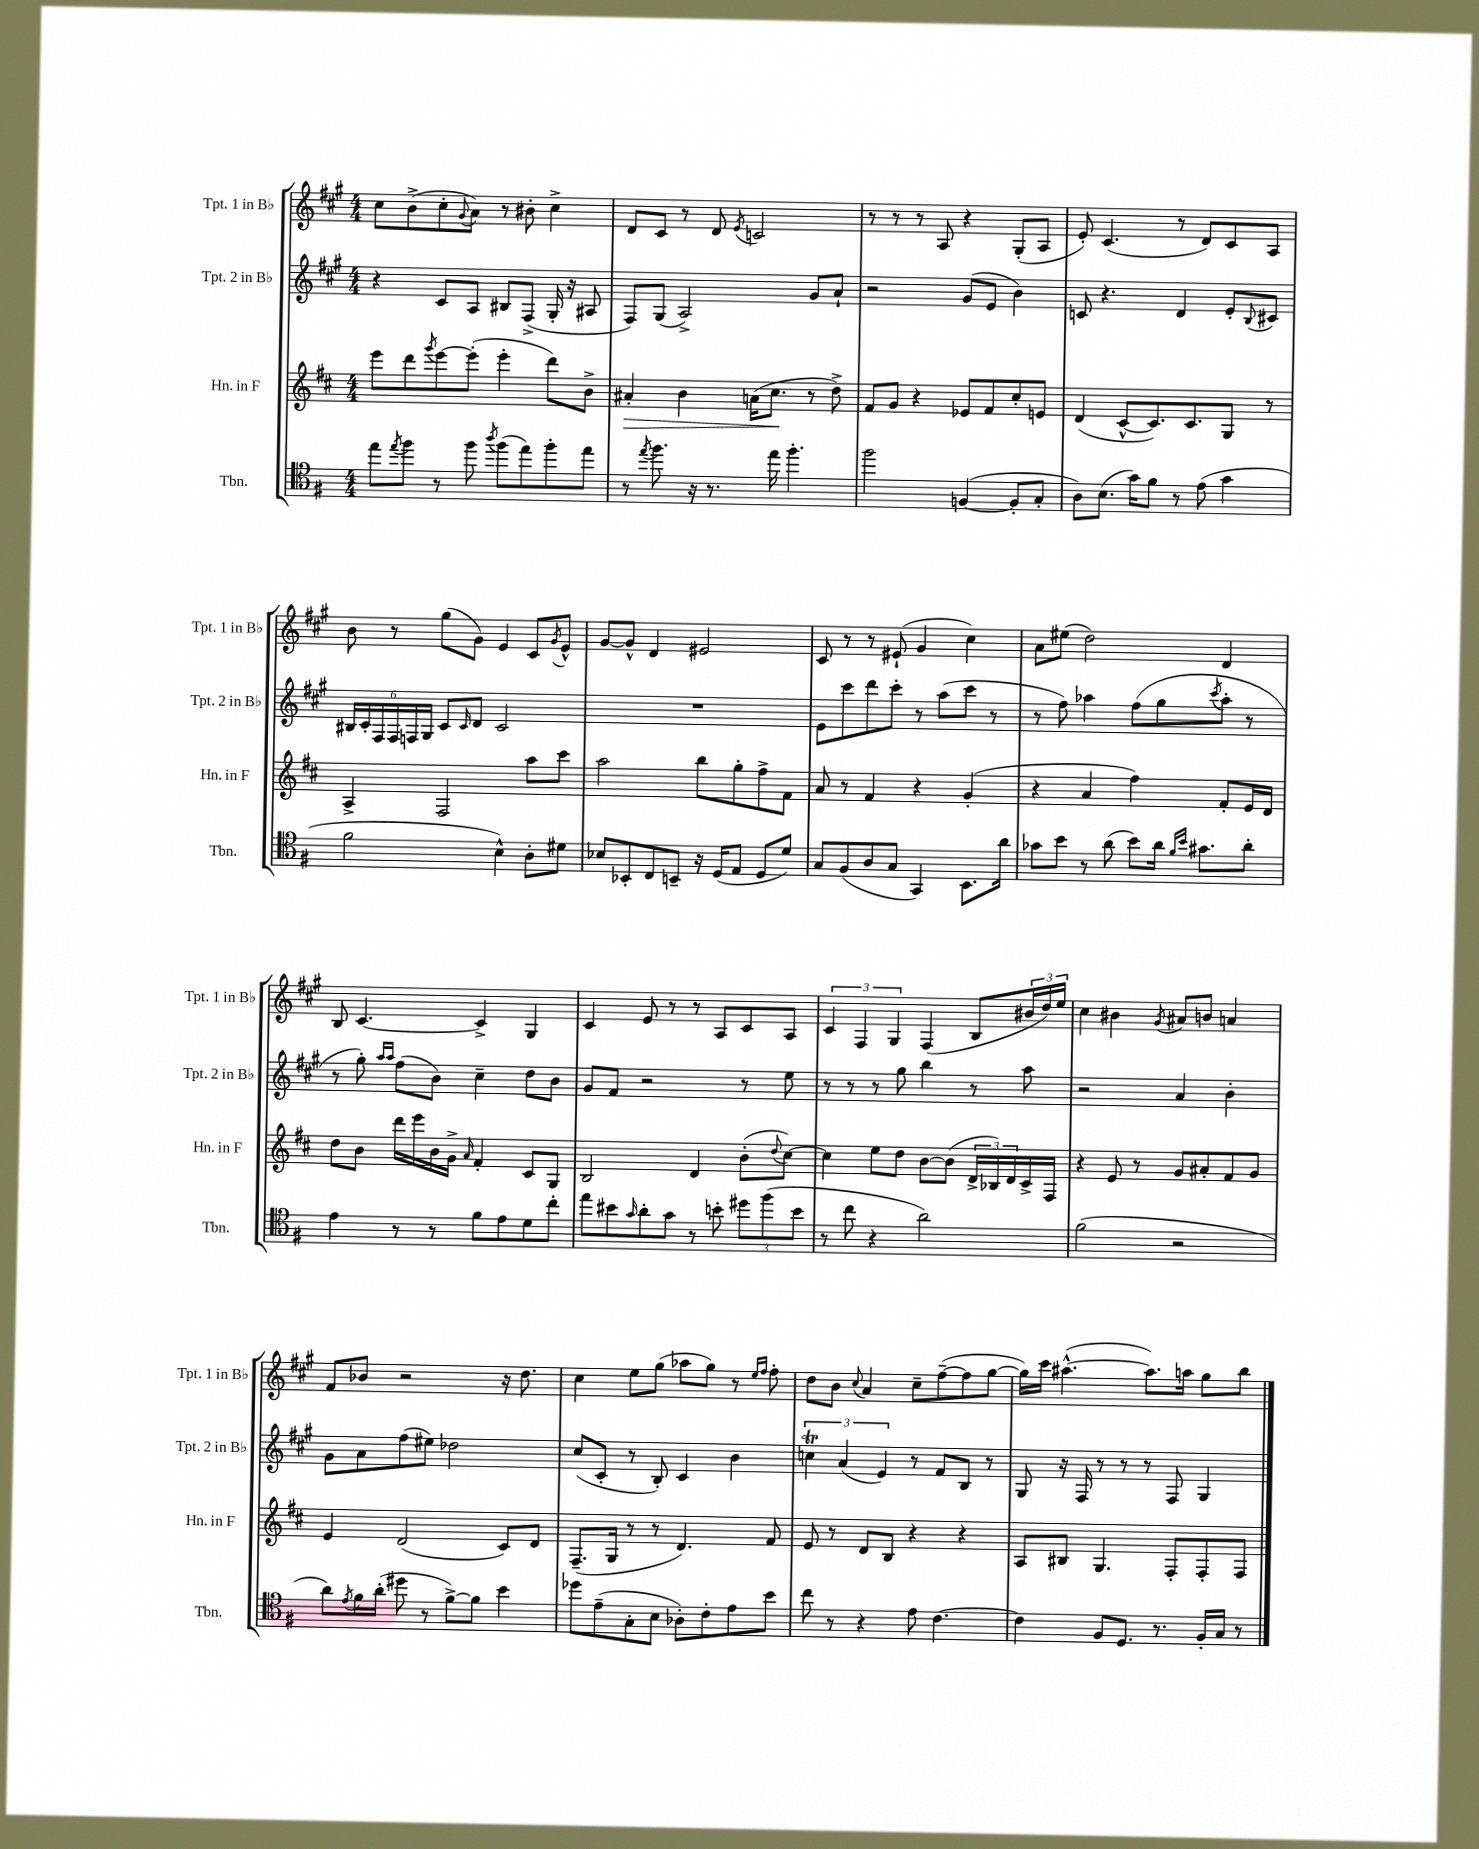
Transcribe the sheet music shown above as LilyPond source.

<<
\new StaffGroup <<
\new Staff = "s0" \with { instrumentName = "Tpt. 1 in Bb" shortInstrumentName = "Tpt. 1 in Bb" } {
    \clef treble \key a \major \numericTimeSignature \time 4/4
    cis''8 b'8->( cis''8-. \appoggiatura { gis'8 } a'8) r8 bis'8-. cis''4-> |
    d'8 cis'8 r8 d'8 \acciaccatura { e'8 } c'2 |
    r8 r8 r8 a8 r4 gis8-.( a8 |
    e'8-.) cis'4.( r8 d'8) cis'8 a8 |
    b'8 r8 gis''8( gis'8) e'4 cis'8 \acciaccatura { gis'8 } e'8-^ |
    gis'8~ gis'8-^ d'4 eis'2 |
    cis'8 r8 r8 eis'8-!( gis'4 cis''4) |
    a'8 eis''8( d''2) d'4 |
    b8 cis'4.~ cis'4-> gis4 |
    cis'4 e'8 r8 r8 a8 cis'8 a8 |
    \tuplet 3/2 { cis'4 fis4 gis4 } fis4( b8 \tuplet 3/2 { bis'16 d''16) e''16 } |
    cis''4 bis'4 \acciaccatura { gis'8 } ais'8 b'8 a'4 |
    fis'8 bes'8 r2 r16 d''8. |
    cis''4 e''8 gis''8( aes''8 gis''8) r8 \grace { e''16 fis''16 } fis''8-. |
    d''8 b'8 \appoggiatura { cis''8 } a'4 cis''8-- fis''8~--( fis''8 gis''8~ |
    gis''16) cis'''16 ais''4.~-^( ais''8.) a''16 gis''8 b''8 \bar "|." |
}
\new Staff = "s1" \with { instrumentName = "Tpt. 2 in Bb" shortInstrumentName = "Tpt. 2 in Bb" } {
    \clef treble \key a \major \numericTimeSignature \time 4/4
    r4 cis'8 a8 bis8 fis8->( gis16-. r16 ais8 |
    fis8) gis8( a2->) gis'8 a'8-! |
    r2 gis'8( e'8 b'4) |
    c'8 r4. d'4 e'8-. \appoggiatura { b8 } cis'8 |
    \tuplet 6/4 { bis16 cis'16-. fis16 fis16 f16 gis16 } cis'8 \grace { cis'16 } d'8 cis'2 |
    R1 |
    e'8 cis'''8 d'''8 cis'''8-. r8 a''8( cis'''8 r8 |
    r8 fis''8) aes''4 fis''8( gis''8 \acciaccatura { cis'''8 } aes''8-. r8 |
    r8 gis''8-.) \grace { a''16 a''16 } fis''8( b'8) cis''4-- d''8 b'8 |
    gis'8 fis'8 r2 r8 e''8 |
    r8 r8 r8 gis''8 b''4 r8 a''8 |
    r2 a'4 b'4-. |
    gis'8 a'8 fis''8( eis''8) des''2 |
    cis''8( cis'8-. r8 b8-.) cis'4 b'4 |
    \tuplet 3/2 { c''4\trill a'4( e'4) } r8 fis'8 b8 r8 |
    gis8 r16 fis16 r8 r8 r8 fis8 gis4 \bar "|." |
}
\new Staff = "s2" \with { instrumentName = "Hn. in F" shortInstrumentName = "Hn. in F" } {
    \clef treble \key d \major \numericTimeSignature \time 4/4
    e'''8 d'''8 \acciaccatura { g'''8 } e'''8~ e'''8-.( e'''4-. d'''8) b'8-> |
    ais'4-.\> b'4 a'16( cis''8.\! r8 d''8->) |
    fis'8 g'8 r4 ees'8 fis'8 cis''8-. e'8 |
    d'4( cis'8~-^ cis'8.) cis'8. g8 r8 |
    a4-> fis2 a''8 cis'''8 |
    a''2 b''8 g''8-. fis''8-> fis'8 |
    a'8 r8 fis'4 r4 g'4-.( |
    r4 a'4 fis''4) fis'8-. e'16 d'16 |
    d''8 b'8 d'''16 e'''16 b'16 g'16-> \grace { a'16 } fis'4-. cis'8 g8 |
    b2 d'4 b'8-.( \appoggiatura { d''8 } cis''8~) |
    cis''4 e''8 d''8 b'8~ b'8( \tuplet 3/2 { d'16-> bes16) d'16 } cis'16-> fis16 |
    r4 e'8 r8 g'8 ais'8-. fis'8 g'8 |
    e'4 d'2( cis'8) d'8 |
    fis8.--( g16 r8 r8 d'4.) fis'8 |
    e'8 r8 d'8 b8 r4 r4 |
    a8 bis8 g4. fis8-. fis8-. fis8 \bar "|." |
}
\new Staff = "s3" \with { instrumentName = "Tbn." shortInstrumentName = "Tbn." } {
    \clef tenor \key g \major \numericTimeSignature \time 4/4
    e''8 \acciaccatura { e''8 } fis''8 r8 fis''8 \acciaccatura { a''8 } fis''8( e''8) fis''8-. e''8 |
    r8 \acciaccatura { e''8 } fis''8. r16 r8. e''16 fis''4.-. |
    fis''2 f4~( f8-. g8-. |
    a8) b8.( g'16) fis'8 r8 e'8( g'4 |
    fis'2 b4-^) a8-. dis'8 |
    bes8 bes,8-. c8 b,8-- r16 d16( e8 d8 d'8) |
    g8 fis8( a8 g8 g,4) b,8. a'16 |
    ges'8 b'8 r8 a'8( b'8) a'16 \grace { fis'16 b'16 } gis'8. a'8-. |
    e'4 r8 r8 fis'8 e'8 d'8 c''8-. |
    e''8 bis'8 \grace { g'16 } a'8-. g'8 r8 b'8-. \tuplet 3/2 { dis''8 fis''8( b'8 } |
    r8 c''8 r4 a'2) |
    fis'2( r2 |
    a'8) \acciaccatura { e'8 } fis'16 a'16-.( dis''8 r8 fis'8~->) fis'8 b'4 |
    des''8 e'8--( g8-. b8 aes8-.) c'8-. e'8 b'8 |
    c''8 r8 r4 e'8 c'4.~ |
    c'4 fis8 d8. r8. fis16-. g16 r8 \bar "|." |
}
>>
>>
\layout { \context { \Score \remove "Bar_number_engraver" } }
